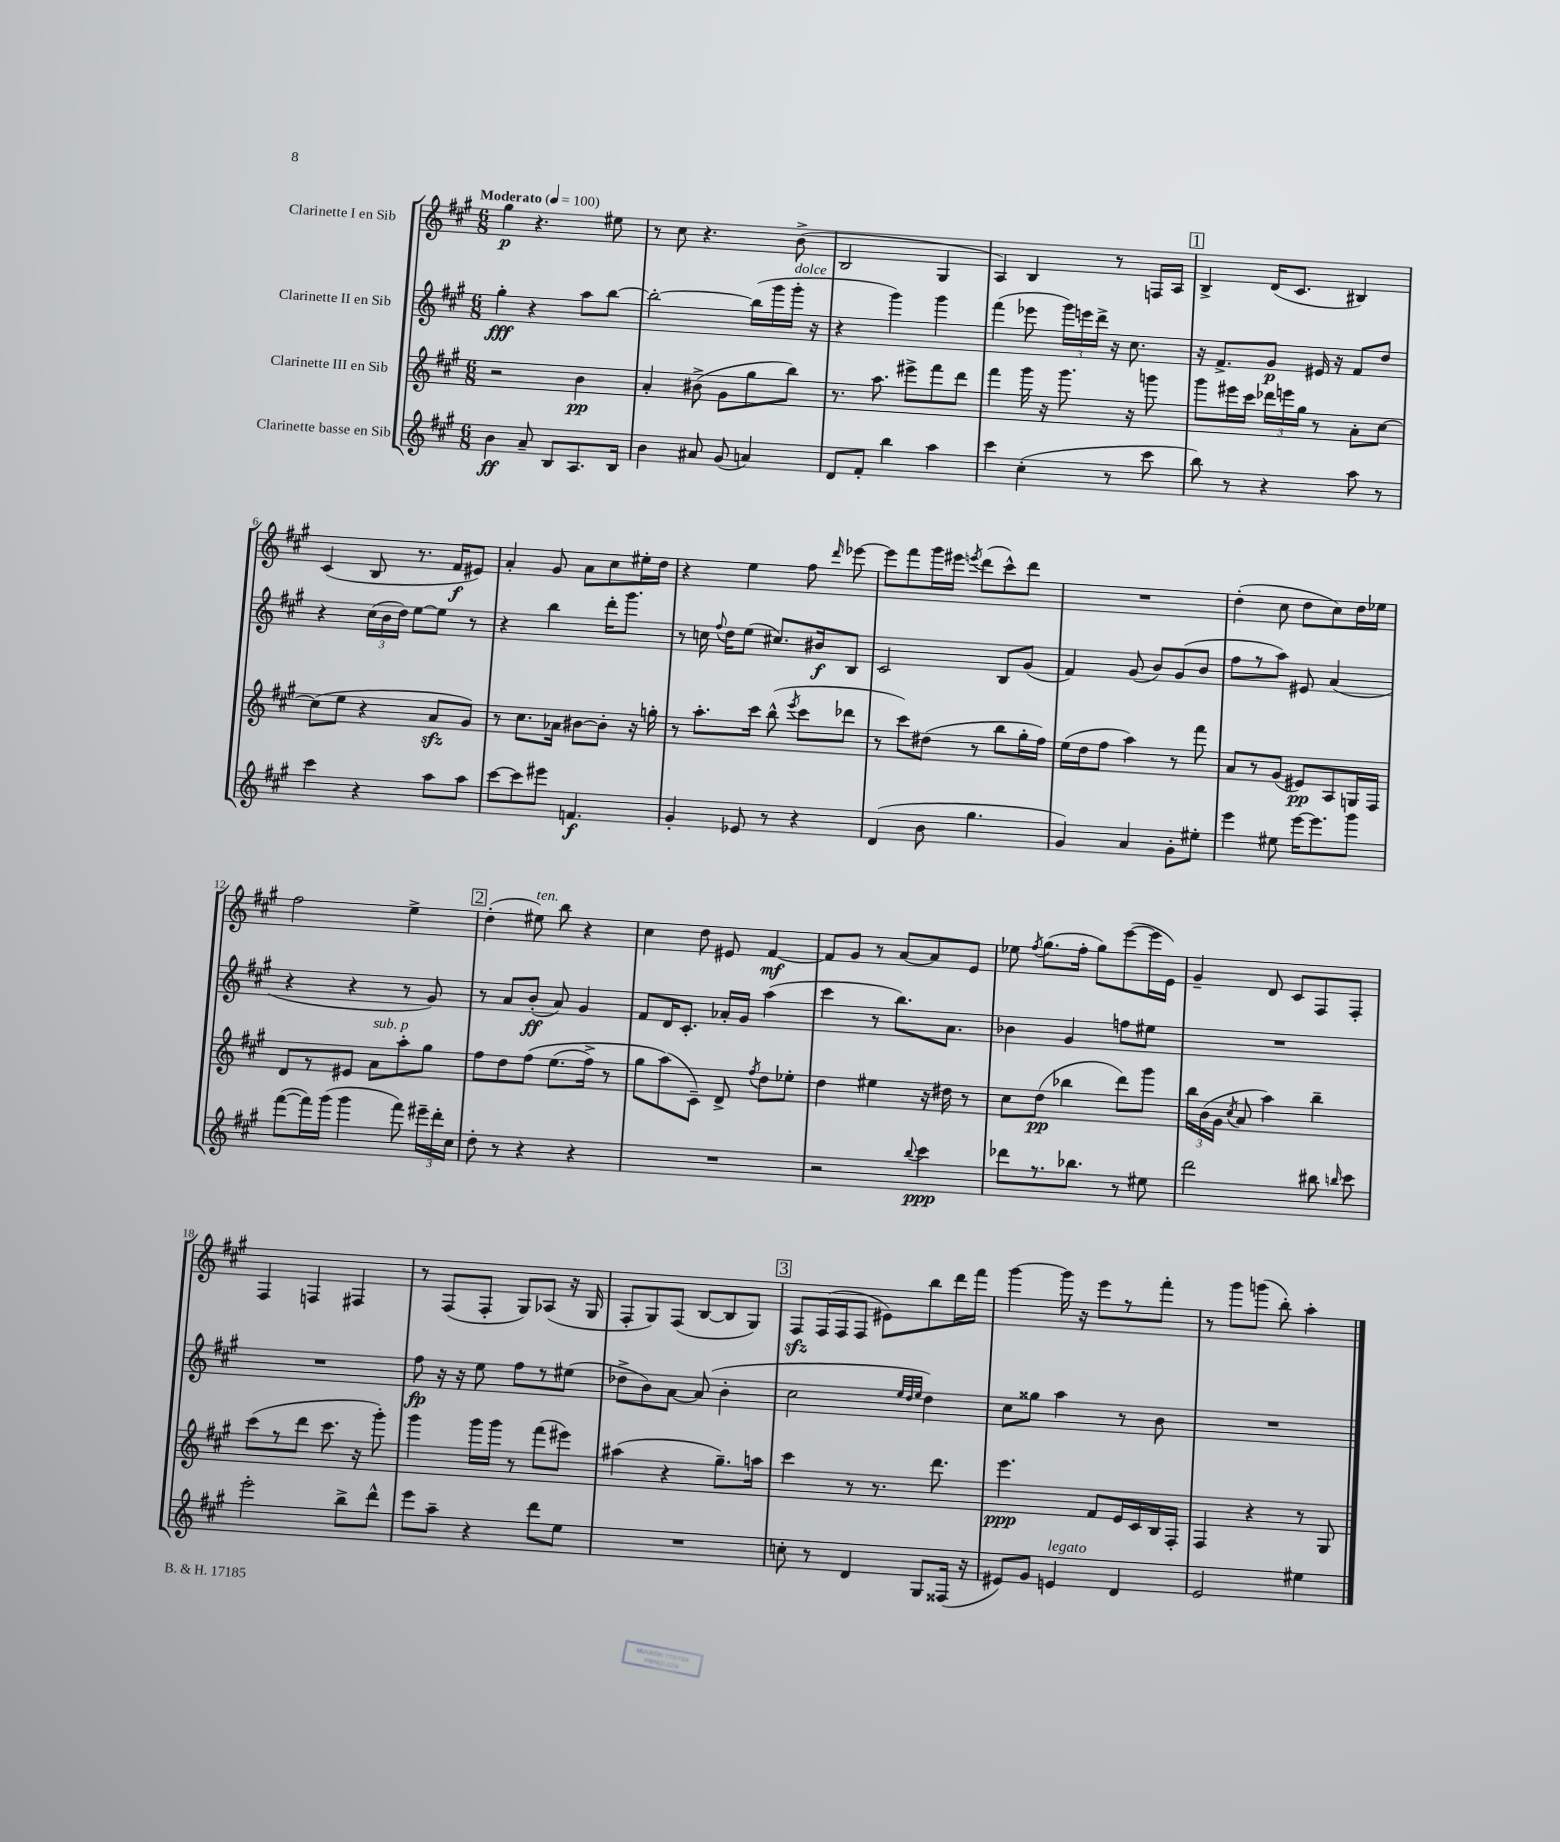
<<
\new StaffGroup <<
\new Staff = "s0" \with { instrumentName = "Clarinette I en Sib" } {
    \clef treble \key a \major \numericTimeSignature \time 6/8 \tempo "Moderato" 4 = 100
    \autoBeamOff gis''4\p r4. eis''8 |
    r8 cis''8 r4. b'8->( |
    b2 gis4 |
    a4) b4 r8 f16[ a16] |
    \mark \markup { \box "1" } b4-> d'16[( cis'8.] bis4) |
    cis'4( b8 r8. fis'16[\f eis'8]) |
    a'4-. gis'8 a'8[ cis''8 eis''16-. d''16] |
    r4 e''4 fis''8 \grace { d'''16 } ees'''8~ |
    ees'''8[ fis'''8 gis'''16 eis'''16] \acciaccatura { e'''8 } d'''8[( cis'''8-^) d'''8] |
    R2. |
    d''4-.( cis''8 d''8[ cis''8) d''16 ees''16] |
    fis''2 e''4-> |
    \mark \markup { \box "2" } d''4-.( eis''8^\markup { \italic "ten." }) b''8 r4 |
    cis''4 d''8 eis'8 fis'4~\mf |
    fis'8[ gis'8] r8 a'8[~ a'8 e'8] |
    ees''8 \acciaccatura { fis''8 } gis''8.[( fis''16]-. gis''8[) e'''8~( e'''16 e'16]) |
    gis'4-- d'8 cis'8[ fis8 fis8]-. |
    fis4 f4 fis4 |
    r8 fis8[( fis8]-. gis8[) aes8]( r16 gis16 |
    fis8[-. gis8) fis8]( b8[~ b8 gis8]) |
    \mark \markup { \box "3" } fis8[\sfz fis16( fis16 fis8] eis'8[) b''8 d'''16 fis'''16] |
    gis'''4~ gis'''16 r16 e'''8[ r8 fis'''8]-. |
    r8 gis'''8[ g'''8]( b''8-.) a''4-. \bar "|." |
}
\new Staff = "s1" \with { instrumentName = "Clarinette II en Sib" } {
    \clef treble \key a \major \numericTimeSignature \time 6/8
    \autoBeamOff gis''4-.\fff r4 a''8[ b''8]~ |
    b''2~-. b''16[( gis'''16 gis'''16]-.^\markup { \italic "dolce" } r16 |
    r4 gis'''4) gis'''4 |
    fis'''4( ees'''8 \tuplet 3/2 { gis'''16[) e'''16 d'''16]-> } r16 cis''8. |
    \mark \markup { \box "1" } r16 fis'8.[-> gis'8]\p eis'16 r16 fis'8[ d''8] |
    r4 \tuplet 3/2 { cis''16[( b'16 d''16]) } e''8[~ e''8] r8 |
    r4 b''4 d'''16[-. gis'''8.] |
    r8 c''16 \appoggiatura { fis''8 } d''16[ e''8]( cis''8.[) bis'16\f b8] |
    cis'2 b8[ gis'8]( |
    fis'4) gis'8( b'8[) gis'8( b'8] |
    fis''8[ r8 a''8]) eis'8 a'4( |
    r4 r4 r8 gis'8) |
    \mark \markup { \box "2" } r8 a'8[ b'8]-.\ff( a'8) gis'4 |
    fis'8[ d'16 cis'8.]-. aes'16[-. gis'16] a''4( |
    cis'''4 r8 b''8.[) a'8.] |
    bes'4 gis'4 f''8[ eis''8] |
    R2. |
    R2. |
    fis''8\fp r16 r16 e''8 fis''8[ r8 eis''8]( |
    des''8[-> b'8) a'8]~ a'8( b'4-. |
    \mark \markup { \box "3" } cis''2 \grace { e''32[ d''32 e''32] } d''4) |
    cis''8[ gisis''8] a''4 r8 b'8 |
    R2. \bar "|." |
}
\new Staff = "s2" \with { instrumentName = "Clarinette III en Sib" } {
    \clef treble \key a \major \numericTimeSignature \time 6/8
    \autoBeamOff r2 b'4\pp |
    a'4-. bis'8->( gis'8[ gis''8 b''8]) |
    r8. a''8. eis'''8[-> fis'''8 d'''8] |
    fis'''4 gis'''16 r16 gis'''8. r16 g'''8 |
    \mark \markup { \box "1" } gis'''8[ eis'''16 cis'''16] \tuplet 3/2 { des'''16[ e'''16 gis''16] } r8 a'8[-. cis''8]~ |
    cis''8[( e''8] r4 a'8[\sfz gis'8]) |
    r8 cis''8.[ aes'16] bis'8[~ bis'8]-. r16 g''16-. |
    r8 a''8.[-. cis'''16] b''8-^( \acciaccatura { e'''8 } cis'''8[ des'''8] |
    r8 cis'''8[) dis''8]( r8 b''8[ gis''16-. fis''16]) |
    e''16[( d''16 fis''8] a''4) r8 fis'''8 |
    a'8[ r8 gis'8]( eis'8[\pp) a8 g16 fis16] |
    d'8[ r8 eis'8] a'8[^\markup { \italic "sub. p" } a''8-. gis''8] |
    \mark \markup { \box "2" } fis''8[ d''8 fis''8]\( e''8.[( fis''16]->) r8 |
    gis''8[ a''8(\) cis'8]--) d'8-> \acciaccatura { fis''8 } d''8[ ees''8]-. |
    d''4 eis''4 r16 dis''16 r8 |
    cis''8[ d''8]\pp( bes''4 d'''8[) gis'''8] |
    \tuplet 3/2 { b''16[ b'16( gis'16] } \acciaccatura { cis''8 } a'8 a''4) b''4-- |
    cis'''8[( r8 d'''8] cis'''8. r16 gis'''8-.) |
    gis'''4 gis'''16[ gis'''16] r8 fis'''8[( eis'''8]) |
    ais''4( r4 gis''8.[--) a''16] |
    \mark \markup { \box "3" } cis'''4 r8 r8. d'''8. |
    e'''4.\ppp fis'8[ e'16 cis'16 b16 fis16]-. |
    fis4 r4 r8 gis8 \bar "|." |
}
\new Staff = "s3" \with { instrumentName = "Clarinette basse en Sib" } {
    \clef treble \key a \major \numericTimeSignature \time 6/8
    \autoBeamOff b'4\ff a'8-- b8[ a8. b16] |
    b'4 ais'8 gis'8( a'4) |
    d'8[ fis'8]-. b''4 a''4 |
    cis'''4 cis''4-.( r8 cis'''8 |
    \mark \markup { \box "1" } b''8) r8 r4 a''8 r8 |
    cis'''4 r4 a''8[ a''8] |
    cis'''8[~ cis'''8 eis'''8] f'4.\f |
    gis'4-. ees'8 r8 r4 |
    d'4( b'8 gis''4. |
    gis'4) a'4 gis'8[-. eis''8]-. |
    e'''4 eis''8 e'''16[~ e'''8. gis'''8] |
    fis'''8[~( fis'''16) gis'''16]( gis'''4 fis'''8) \tuplet 3/2 { eis'''16[-- d'''16-. cis''16] } |
    \mark \markup { \box "2" } d''8-. r8 r4 r4 |
    R2. |
    r2 \appoggiatura { b''8 } cis'''4\ppp |
    des'''8[ r8. bes''8.] r8 eis''8 |
    d'''2 bis''8 \grace { b''16 } cis'''8 |
    e'''2-. b''8[-> d'''8]-^ |
    e'''8[ a''8]-- r4 d'''8[ e''8] |
    R2. |
    \mark \markup { \box "3" } c''8-. r8 d'4 gis8[ fisis16]( r16 |
    eis'8[) gis'8] e'4^\markup { \italic "legato" } d'4 |
    e'2 eis''4 \bar "|." |
}
>>
>>
